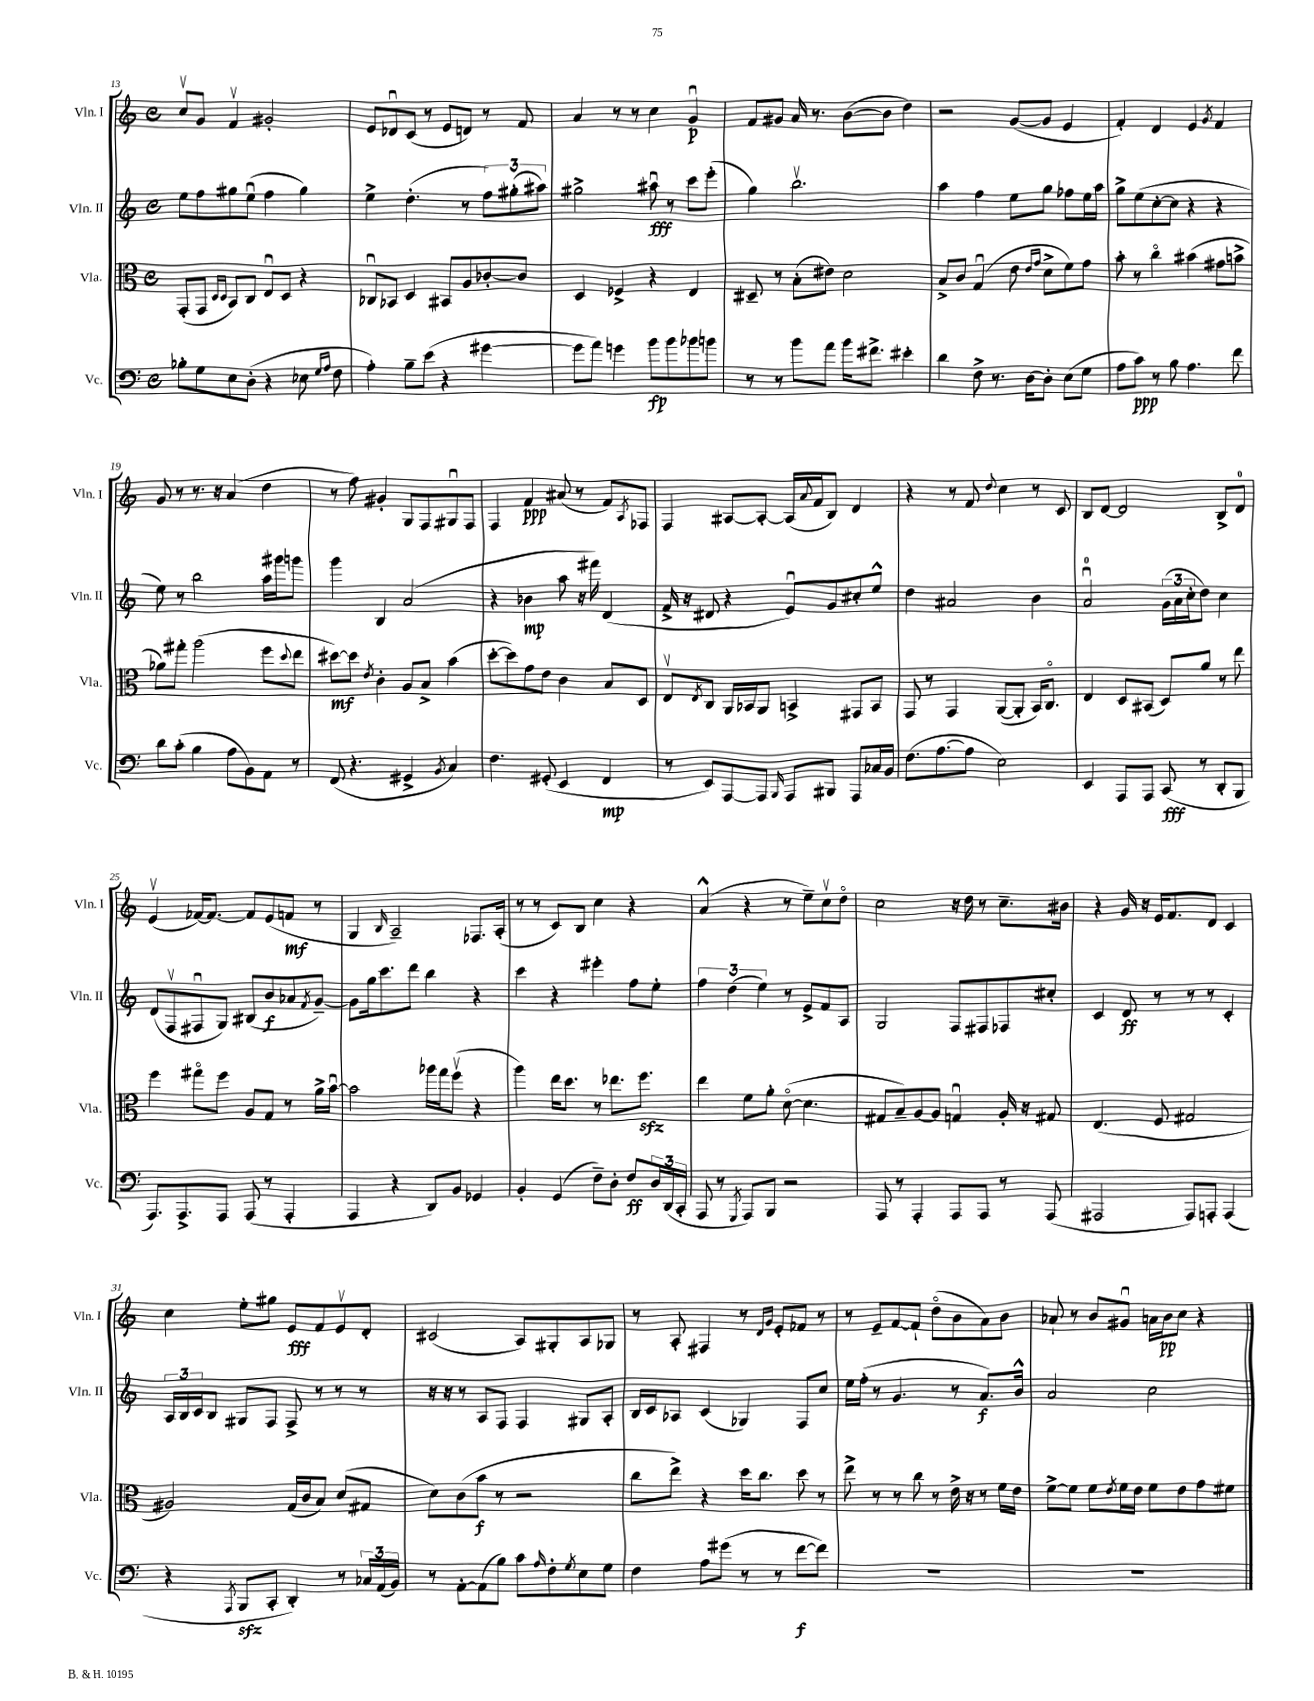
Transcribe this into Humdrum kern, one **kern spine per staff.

**kern	**kern	**kern	**kern
*staff4	*staff3	*staff2	*staff1
*clefF4	*clefC3	*clefG2	*clefG2
*k[]	*k[]	*k[]	*k[]
*M4/4	*M4/4	*M4/4	*M4/4
*met(c)	*met(c)	*met(c)	*met(c)
8B-'	(8GG'	8ee	8ccv
8G	8GG	8ff	8g
.	16qqD	.	.
.	16qqD	.	.
8E	8BB)	8gg#	4fv
(8D'	8C	(8eeu	.
4r	8Eu	4ff	2g#'
.	8D	.	.
8E-	4r	4gg#)	.
16qqG	.	.	.
16qqA	.	.	.
8F	.	.	.
=	=	=	=
4A')	8C-u	4ee^	8e
.	8BB-	.	8d-u
8B~	4D	(4.dd'	(8c
(8e	.	.	8r
4r	8BB#	.	8e
.	8A	8r	8d)
[4g#	[8c-'	12ff)	8r
.	.	(12gg#'	.
.	8c-]	.	8f
.	.	12aa#)	.
=	=	=	=
8g#]	4D	2gg#^	4a
8a)	.	.	.
4g	4F-^	.	8r
.	.	.	8r
8b	4r	8aa#u	4cc
8b	.	8r	.
8b-	4E	8ccc	4gu
8b	.	(8eee'	.
=	=	=	=
8r	8D#~	4gg)	8f
8r	8r	.	8g#
8b	(8B'	2.bbv	16a
.	.	.	8.r
8a	8e#)	.	.
16b	2d	.	([8b
8.f#^	.	.	.
.	.	.	8b]
4e#'	.	.	4dd)
=	=	=	=
4d	8B^	4aa	2r
.	8c	.	.
8F^	(4Gu	4ff	.
8.r	.	.	.
.	8e	8ee	([8g
[16D	.	.	.
.	16qqe	.	.
.	16qqg	.	.
8D']	8d^	8gg	8g]
(8E	8f)	8ff-	4e
8G	8g	16ee	.
.	.	16aa	.
=	=	=	=
8A	8b'	8gg^	4f')
8c)	8r	(8ee	.
8r	4cco	[8cc'	4d
8B	.	8cc]	.
4.A	(4b#	4r	4e
.	.	.	8qg
.	8g#	4r	4f
8f	8b^	.	.
=	=	=	=
8d	8a-)	8ee)	8g
(8c'	8gg#'	8r	8r
4B	(2aa	2bb	8.r
.	.	.	16r
8A	.	.	(4a
8BB)	.	.	.
8AA	8ff	16aa	4dd
.	.	16ggg#	.
.	8qqdd	.	.
8r	8ee	8ggg	.
=	=	=	=
(8FF	[8dd#)	4ggg	8r
4.r	8dd#]	.	8ff)
.	8qe	.	.
.	4c'	4B	4g#'
4GG#^	8A	(2a	8G
.	8B^	.	8F
8qBB	.	.	.
4C)	(4b	.	8G#u
.	.	.	8F
=	=	=	=
4.F	[8dd'	4r	4F
.	8dd])	.	.
.	8g	4b-	4f
(8GG#'	8e	.	.
4EE	4c	8aa	(8a#
.	.	16r	8r
.	.	16fff#)	.
4FF	8B	(4d	8f)
.	.	.	8qA
.	8D	.	8F-
=	=	=	=
8r	8Ev	16f^	4F
.	.	16r	.
.	8qE	.	.
8EE)	8C	8d#	.
[8AAA	16AA	4r	[8A#
.	16BB-	.	.
8AAA]	8AA	.	8A#'_
16qqBBB	.	.	.
8AAA	4BB^	8eu)	(16A#]
.	.	.	8qqa
.	.	.	16f
8BBB#	.	8g	8B)
8AAA	8GG#	8cc#'	4d
16C-	8BB	8ee^^	.
16BB	.	.	.
=	=	=	=
(8.F	8GG	4dd	4r
.	8r	.	.
[8.A	.	.	.
.	4GG	2a#	8r
8A]	.	.	8f
.	.	.	8qqdd
2E)	([8AA	.	4cc
.	8AA']	.	.
.	16BB)	4b	8r
.	8.Co	.	.
.	.	.	8c
=	=	=	=
4EE	4E	2au	8B
.	.	.	[8d
8AAA	8D	.	2d]
8AAA	(8BB#	.	.
(8CC	8D)	(24g	.
.	.	24a	.
.	.	24cc'	.
8r	8a	8dd)	.
8DD'	8r	4cc	8B^
8BBB	8ee	.	8d
=	=	=	=
8.AAA)	4ff	(8d	(4ev
.	.	8Fv	.
8.AAA^	.	.	.
.	8gg#o	8F#u	[16f-)
.	.	.	8.f-_
8AAA	8ff	8G)	.
(8AAA	8A	(8B#	8f-]
8r	8G	8b	(8e
4AAA'	8r	8a-	8f
.	.	8qf	.
.	16a^	[8g~)	8r
.	[16bu	.	.
=	=	=	=
4AAA	2b]	8g]	4G
.	.	16gg	.
.	.	8.ccc	.
.	.	.	16qqB
4r	.	.	2A~)
.	.	8ddd	.
8DD)	16aa-	4bb	.
.	16gg	.	.
8BB	(8ffv	.	.
4GG-	4r	4r	8.F-
.	.	.	(16A'
=	=	=	=
4BB'	4aa)	4ccc	8r
.	.	.	8r
(4GG	16ee	4r	8c)
.	8.dd	.	.
.	.	.	8B
8F~)	8r	4eee#'	4cc
8D'	8.ee-	.	.
8F	.	8ff	4r
.	8.ff	.	.
24D	.	8ee'	.
(24DD	.	.	.
24CC'	.	.	.
=	=	=	=
8AAA	4ee	6ff	(4a^^
8r	.	.	.
.	.	(6dd	.
8qGGG	.	.	.
8AAA)	8f	.	4r
.	.	6ee)	.
8BBB	8a'	.	.
2r	([8do	8r	8r
.	4.d]	8e^	8ee~)
.	.	8f	8ccv
.	.	8A	8ddo
=	=	=	=
8AAA	8G#	2G	2cc
8r	8B~)	.	.
4AAA'	[8A	.	.
.	8A]	.	.
8AAA	4Gu	8F	16r
.	.	.	16dd
8AAA	.	8F#	8r
8r	16A'	8F-	8.cc~
.	16r	.	.
(8AAA	8G#	8cc#'	.
.	.	.	16b#
=	=	=	=
2AAA#	(4.E	4c	4r
.	.	8d	16g
.	.	.	16r
.	8F	8r	16e
.	.	.	8.f
8AAA#)	2G#	8r	.
8AAA'	.	8r	8d
(4AAA	.	4c'	4c
=	=	=	=
4r	2A#)	24A	4cc
.	.	24B	.
.	.	24c	.
.	.	8B	.
8qAAA	.	.	.
8BBB	.	8G#	8ee'
8CC'	.	8F	8gg#
4DD')	(16G	8F^	8e
.	16c	.	.
.	8B)	8r	8f
8r	(8d	8r	8ev
24C-	8G#	8r	8d'
(24AA	.	.	.
24BB)	.	.	.
=	=	=	=
8r	8d)	16r	(2c#
.	.	16r	.
[8AA'	(8c	8r	.
(8AA]	8b	8A	.
8B)	8r	8F	.
8c	2r	4F	8A)
16qqA	.	.	.
8F'	.	.	8G#'
8qG	.	.	.
8E	.	8G#	8A
8G	.	8A'	8G-
=	=	=	=
4F	8cc	16B	8r
.	.	16c	.
.	8ee^)	8A-	8A'
8A	4r	(4c	4F#
(8g#	.	.	.
8r	16dd	4G-)	8r
.	8.cc	.	.
.	.	.	16qqd
.	.	.	16qqg
8r	.	.	8e'
[8f	8dd	8F	8f-
8f])	8r	8cc	8r
=	=	=	=
1r	8ee^	16ee	8r
.	.	(16ff'	.
.	8r	8r	8e~
.	8r	4.g	[8f
.	8cc	.	8f`]
.	8r	.	(8ddo
.	16e^	8r	8b
.	16r	.	.
.	8r	8.a)	8a)
.	16f	.	8b
.	16e	16b^^	.
=	=	=	=
1r	[8f^	2a	8a-`
.	8f]	.	8r
.	8f	.	8b
.	8qe	.	.
.	16f	.	8g#u
.	16e	.	.
.	8f	2cc	16a
.	.	.	16b
.	8e	.	8cc
.	8g	.	4r
.	8f#	.	.
==	==	==	==
*-	*-	*-	*-
